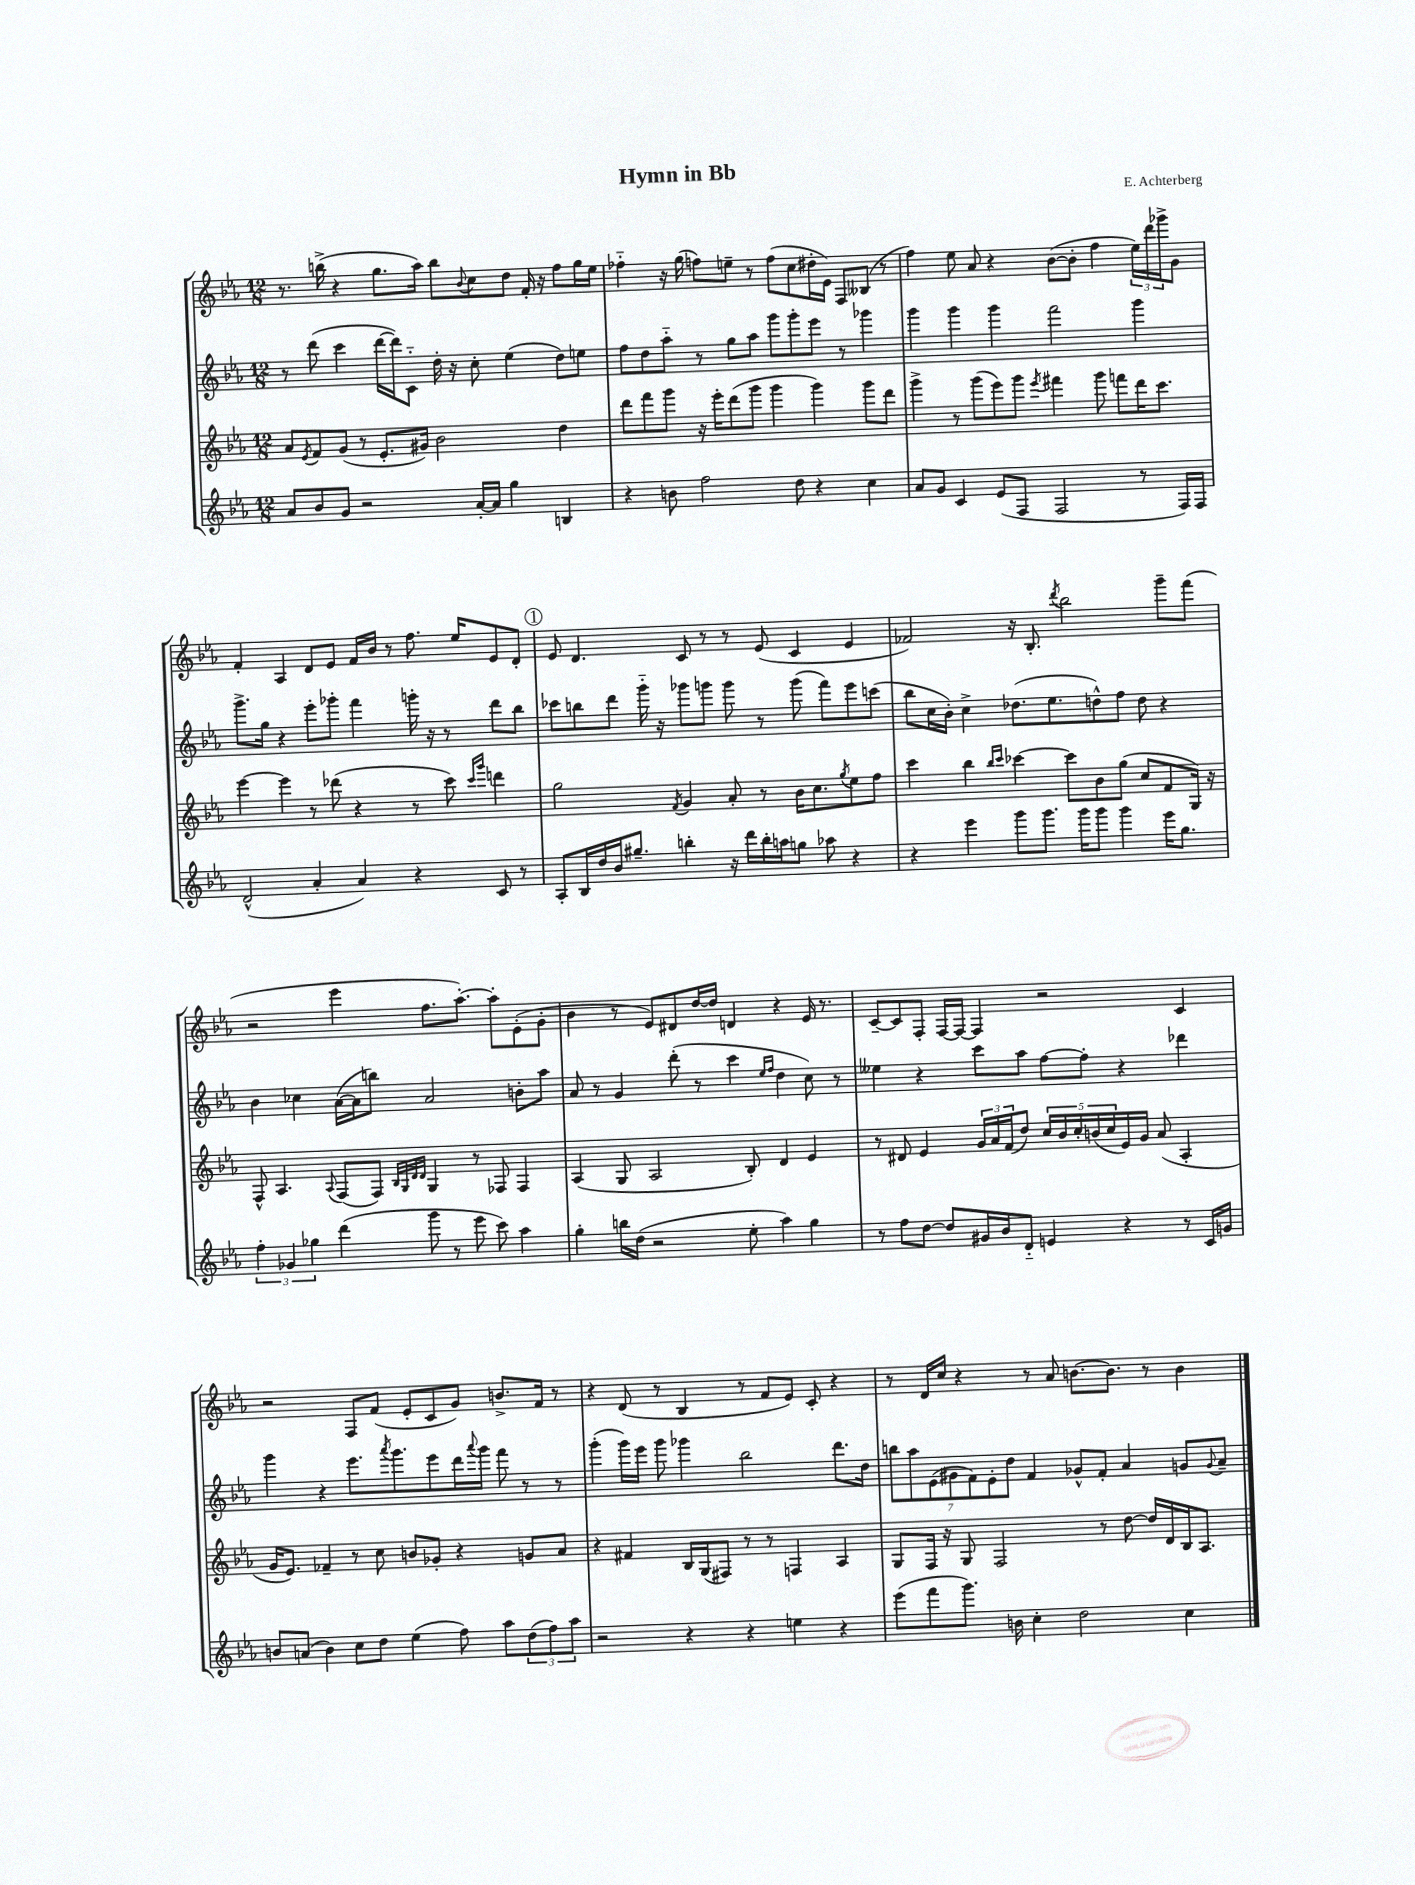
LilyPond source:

\header { title = "Hymn in Bb" composer = "E. Achterberg" }
<<
\new StaffGroup <<
\new Staff = "s0" {
    \clef treble \key ees \major \numericTimeSignature \time 12/8
    r8. b''16->( r4 g''8. aes''16) b''8 \appoggiatura { bes'8 } c''8 d''8 f'16-. r16 f''8 g''16 ees''16 |
    fes''4-_ r16 g''16( f''8) e''8-- r8 f''8( c''8 dis''16-. ees'16) f8 beses8( r8 |
    f''4) ees''8 aes'8 r4 bes'8~( bes'8-. f''4 \tuplet 3/2 { ees''16) d'''16 ges'''16-> } g'8 |
    f'4-. aes4 d'8 ees'8 f'16 bes'16 r8 f''8. ees''16 ees'8 d'8-. |
    \mark \markup { \circle "1" } ees'8 d'4. c'8 r8 r8 ees'8( c'4 ees'4 |
    fes'2) r16 bes8.-. \acciaccatura { d'''8 } bes''2 g'''8-- f'''8( |
    r2 ees'''4 f''8. aes''8.~-.) aes''8-. ees'8-.( g'8-. |
    bes'4 r8 ees'8) dis'8 d''16~ d''16 d'4 r4 ees'16 r8. |
    c'8~-- c'8 f8-. f16~ f16~ f4 r2 c'4 |
    r2 f8 f'8( ees'8-. c'8 g'8) b'8.-> f'16 r8 |
    r4 d'8( r8 bes4 r8 f'8 ees'8) c'8-. r4 |
    r8 d'16 c''16 r4 r8 aes'8 b'8.~ b'8. r8 b'4 \bar "|." |
}
\new Staff = "s1" {
    \clef treble \key ees \major \numericTimeSignature \time 12/8
    r8 d'''8( c'''4 d'''16~ d'''16) c'8-_ d''16-. r16 c''8-. ees''4( d''8) e''8 |
    f''8 d''8 aes''8-_ r8 g''8 aes''8 g'''8 g'''8-. ees'''8 r8 ges'''4 |
    g'''4 g'''4 g'''4 f'''2 g'''4 |
    g'''8.-> g''16 r4 ees'''8-. ges'''8-. f'''4 g'''16-. r16 r8 d'''8 bes''8 |
    \mark \markup { \circle "1" } ces'''8 b''8 d'''8 g'''16-_ r16 ges'''8 g'''8 g'''8 r8 g'''8( f'''8) ees'''8 c'''8( |
    bes''8 c''16 bes'16-.) c''4-> des''8.( ees''8. d''8-^) f''8 d''8 r4 |
    bes'4 ces''4 aes'16~( aes'16 b''8) aes'2 b'8-. aes''8 |
    aes'8 r8 g'4 d'''8-.( r8 c'''4 \grace { ees''16 f''16 } d''4 c''8) r8 |
    eeses''4 r4 c'''8 aes''8 f''8~ f''8-. r4 des'''4 |
    g'''4 r4 ees'''8. \acciaccatura { aes'''8 } g'''8. ees'''8 d'''16 \appoggiatura { aes'''8 } g'''16 f'''8 r8 r8 |
    g'''4-.( g'''16) ees'''16 g'''8 ges'''4 bes''2 d'''8. d''16 |
    \tuplet 7/4 { b''8 aes''8 ees'8( gis'8 f'8) ees'8-. d''8 } f'4 ges'8-^ f'8-. aes'4 g'8 \appoggiatura { g'8 } aes'8-- \bar "|." |
}
\new Staff = "s2" {
    \clef treble \key ees \major \numericTimeSignature \time 12/8
    aes'8 \acciaccatura { ees'8 } f'8 g'8( r8 ees'8.-. gis'16) bes'2 d''4 |
    d'''8 f'''8 g'''8 r16 ees'''16-. d'''8( g'''8 g'''4 g'''4) g'''8 d'''8 |
    g'''4-> r8 g'''8( ees'''8) g'''8 \acciaccatura { ees'''8 } fis'''4 g'''8 f'''8 d'''16 c'''8. |
    ees'''4~ ees'''4 r8 des'''8( r4 r8 c'''8) \grace { c'''16 g'''16 } d'''4 |
    \mark \markup { \circle "1" } g''2 \acciaccatura { f'8 } g'4 aes'8-. r8 bes'16 c''8. \acciaccatura { g''8 } ees''8 f''8 |
    c'''4 bes''4 \grace { bes''16 c'''16 } ces'''4~ ces'''8 bes'8 g''8( c''8 f'8 g16) r16 |
    f8-^ aes4. \appoggiatura { aes8 } f8( f8) \grace { bes32 g32 d'32 d'32 } g4 r8 fes8 fes4 |
    aes4( g8 aes2 bes8-.) d'4 ees'4 |
    r8 dis'8 ees'4 \tuplet 3/2 { g'16 aes'16 f'16( } d''8) \tuplet 5/4 { c''16 bes'16 c''16-. b'16( c''16 } ees'16) g'16 aes'8( aes4-. |
    g'16 ees'8.) fes'4-- r8 c''8 b'8 ges'8-. r4 g'8 aes'8 |
    r4 fis'4 bes16 g16( fis8) r8 r8 f4 aes4 |
    g8 f16 r16 g8 f2 r8 d''8~ d''16 d'16 bes16 aes8. \bar "|." |
}
\new Staff = "s3" {
    \clef treble \key ees \major \numericTimeSignature \time 12/8
    aes'8 bes'8 g'8 r2 aes'16~-. aes'16 g''4 b4 |
    r4 b'8 f''2 d''8 r4 c''4 |
    aes'8 g'8 c'4 ees'8( f8 f2 r8 f16) f16 |
    d'2-^( aes'4-. aes'4) r4 c'8 r8 |
    \mark \markup { \circle "1" } aes8-. bes16 d''16 bes'16 gis''8.-- b''4-. r16 d'''16 b''16-. a''16 g''8 aes''8 r4 |
    r4 ees'''4 g'''8 g'''8. g'''16 g'''8 g'''4 ees'''16 g''8. |
    \tuplet 3/2 { f''4-. ges'4 ges''4 } d'''4( g'''8 r8 ees'''8 c'''8) aes''4 |
    g''4-. b''16 d''16( r2 ees''8-. aes''4) g''4 |
    r8 f''8 d''8~ d''8 gis'16 bes'16 d'8-_ e'4 r4 r8 c'16 g'16 |
    b'8 a'8( b'4) c''8 d''8 ees''4( f''8) aes''8 \tuplet 3/2 { d''8( f''8) aes''8 } |
    r2 r4 r4 e''4 r4 |
    ees'''8( f'''8 g'''8.) b'16 c''4-. d''2 c''4 \bar "|." |
}
>>
>>
\layout { \context { \Score \remove "Bar_number_engraver" } }
